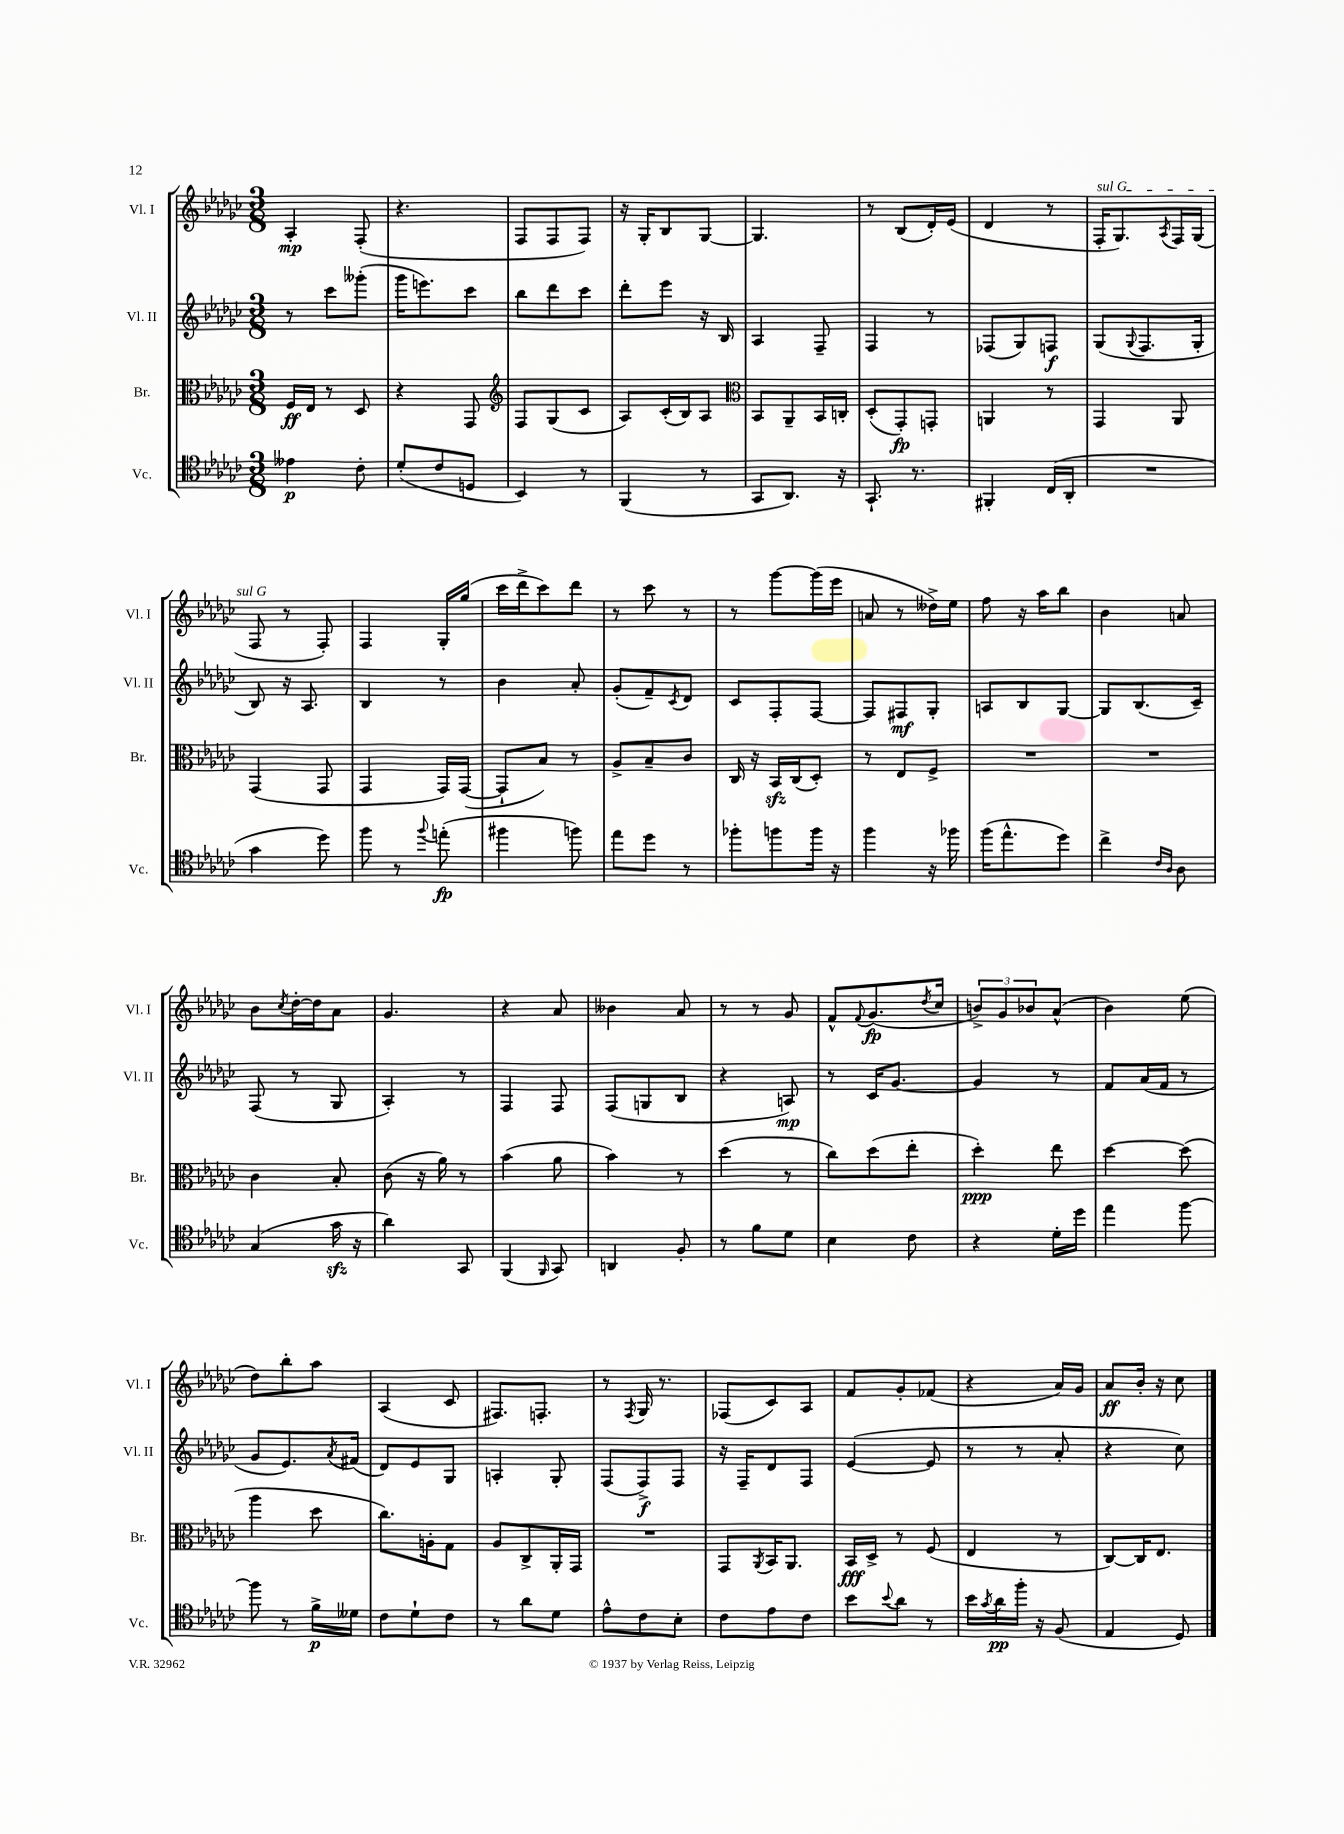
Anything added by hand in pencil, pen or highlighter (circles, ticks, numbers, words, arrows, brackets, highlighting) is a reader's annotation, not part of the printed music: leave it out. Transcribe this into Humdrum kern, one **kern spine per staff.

**kern	**kern	**kern	**kern
*staff4	*staff3	*staff2	*staff1
*clefC4	*clefC3	*clefG2	*clefG2
*k[b-e-a-d-g-c-]	*k[b-e-a-d-g-c-]	*k[b-e-a-d-g-c-]	*k[b-e-a-d-g-c-]
*M3/8	*M3/8	*M3/8	*M3/8
4e--	16F	8r	4A-'
.	16E-	.	.
.	8r	8ccc-	.
8c-'	8D-	(8ggg--'	(8F'
=	=	=	=
(8d-'	4r	16ggg-	4.r
.	.	8.eee)	.
8c-	.	.	.
8D	8GG-	8ccc-	.
=	=	=	=
*	*clefG2	*	*
4BB-)	8F	8bb-	8F
.	(8G-	8ddd-	8F
8r	8c-	8ccc-	8F)
=	=	=	=
(4FF	8A-)	8ddd-'	16r
.	.	.	16G-'
.	(16c-'	8eee-	8B-
.	16B-)	.	.
8r	8A-	16r	[8G-
.	.	16B-	.
=	=	=	=
*	*clefC3	*	*
8GG-	8BB-	4A-	4.G-]
8.AA-)	8AA-~	.	.
.	16BB-	8F~	.
16r	16C'	.	.
=	=	=	=
8.GG-`	(8D-'	4F	8r
.	8GG-')	.	(8B-
8.r	.	.	.
.	8GG'	8r	16d-')
.	.	.	(16e-
=	=	=	=
4FF#'	4AA	(8F-	4d-
.	.	8G-)	.
(16C-	8r	8F	8r
16AA-'	.	.	.
=	=	=	=
4.r	4GG-	(8G-	16F'
.	.	.	8.G-)
.	.	8qqG-	.
.	.	8.F	.
.	.	.	8qA-
.	8AA-	.	16F
.	.	16G-'	(16G-
=	=	=	=
4g-	(4GG-	8B-)	8F
.	.	16r	8r
.	.	8.A-	.
8dd-)	8GG-	.	8F')
=	=	=	=
8ff	4GG-	4B-	4F
8r	.	.	.
8qqff	.	.	.
(8ee'	16GG-)	8r	16G-'
.	([16GG-	.	(16gg-
=	=	=	=
4ff#	8GG-`]	4b-	16ccc-
.	.	.	16ddd-^
.	8B-)	.	8ccc-)
8ff)	8r	8a-'	8ddd-
=	=	=	=
8ee-	8A-^	(8g-'	8r
8dd-	8B-~	8f~)	8ccc-
.	.	8qc-	.
8r	8c-	8d-	8r
=	=	=	=
8ff-'	16C-	8c-	8r
.	16r	.	.
8ff	16BB-	8F'	[8ggg-
.	(16C-	.	.
16ff	8D-')	[8F	(16ggg-]
16r	.	.	16eee-
=	=	=	=
4ff	8r	8F]	8a
.	8E-	8F#	8r
16r	8F^	8G-'	16dd--^)
16ff-	.	.	16ee-
=	=	=	=
(16ff	4.r	8A	8ff
8.ee-^^	.	.	.
.	.	8B-	16r
.	.	.	16aa-
8dd-)	.	[8G-	8bb-
=	=	=	=
4cc-^	4.r	8G-]	4b-
.	.	(8.B-	.
16qqc-	.	.	.
16qqA-	.	.	.
8A-	.	.	8a
.	.	16c-~)	.
=	=	=	=
(4G-	4c-	(8F	8b-
.	.	.	8qcc-
.	.	8r	[16dd-'
.	.	.	16dd-]
16g-	8B-'	8G-	8a-
16r	.	.	.
=	=	=	=
4a-)	(8c-	4A-')	4.g-
.	16r	.	.
.	16a-)	.	.
8GG-	8r	8r	.
=	=	=	=
(4FF	(4b-	4F	4r
16qqFF	.	.	.
8GG-)	8a-	8F	8a-
=	=	=	=
4AA	4b-)	(8F	4b--
.	.	8G	.
8F'	8r	8B-	8a-
=	=	=	=
8r	(4dd-	4r	8r
8f	.	.	8r
8d-	8r	8A)	8g-
=	=	=	=
4B-	8cc-)	8r	8f^^
.	.	.	8qqf
.	(8dd-	16c-	(8.g-
.	.	[8.g-	.
8c-	8ee-'	.	.
.	.	.	8qdd-
.	.	.	16cc-
=	=	=	=
4r	4dd-')	4g-]	12b^)
.	.	.	12g-
.	.	.	12b-
16d-'	8ee-	8r	(8a-^^
16dd-	.	.	.
=	=	=	=
4ee-	[4dd-	8f	4b-)
.	.	(16a-	.
.	.	16f	.
[8ff	(8dd-]	8r	(8ee-
=	=	=	=
8ff]	4aa-	8g-	8dd-)
8r	.	8.e-)	8bb-'
16f^	8dd-	.	8aa-
.	.	8qa-	.
16d--	.	(16f#	.
=	=	=	=
8c-	8.cc-)	8d-)	(4A-
8d-`	.	8e-	.
.	16A'	.	.
8c-	8G-	8G-	8c-
=	=	=	=
8r	8A-	4A'	8.F#)
8a-	8C-^	.	.
.	.	.	8.F'
8d-	16AA-'	8G-'	.
.	16GG-	.	.
=	=	=	=
8e-^^	4.r	(8F	8r
.	.	.	8qF
8c-	.	8F^)	16G-
.	.	.	8.r
8B-'	.	8F	.
=	=	=	=
8c-	8GG-	16r	(8F-
.	.	16F~	.
.	8qAA-	.	.
8e-	16BB-	8d-	8c-)
.	8.AA-	.	.
8c-	.	8F	8A-
=	=	=	=
8b-	16BB-	([4e-	8f
.	16D-^	.	.
8qqb-	.	.	.
8a-	8r	.	8g-'
8r	(8F	8e-]	(8f-
=	=	=	=
16b-	4E-	8r	4r
8qg-	.	.	.
16a-	.	.	.
16ff'	.	8r	.
16r	.	.	.
(8F	8r	8a-'	16a-)
.	.	.	16g-
=	=	=	=
4E-	[8C-)	4r	8a-
.	16C-]	.	16b-'
.	8.E-	.	16r
8D-)	.	8cc-)	8cc-
==	==	==	==
*-	*-	*-	*-
